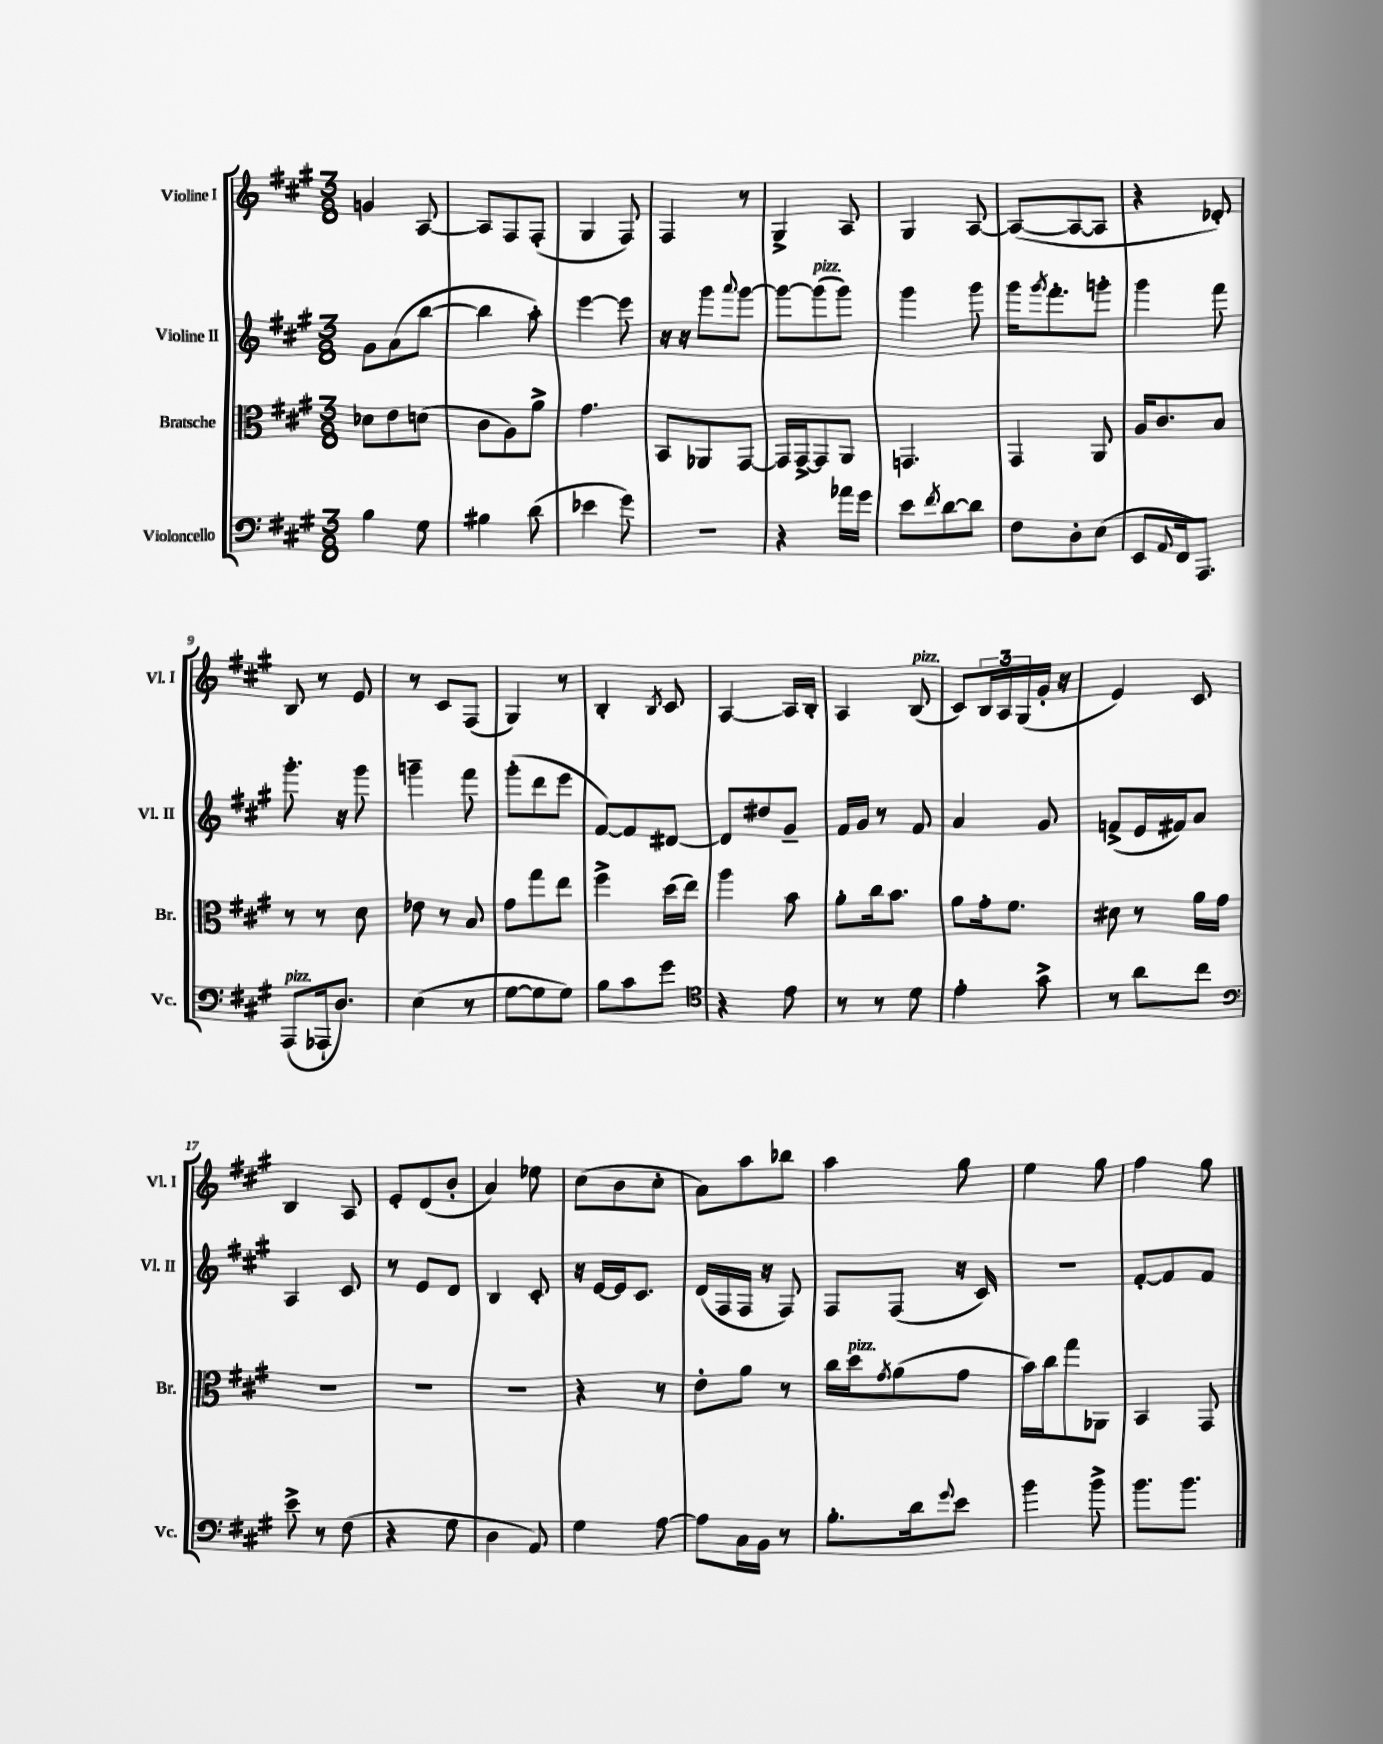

**kern	**kern	**kern	**kern
*part4	*part3	*part2	*part1
*staff4	*staff3	*staff2	*staff1
*I"Violoncello	*I"Bratsche	*I"Violine II	*I"Violine I
*I'Vc.	*I'Br.	*I'Vl. II	*I'Vl. I
*clefF4	*clefC3	*clefG2	*clefG2
*k[f#c#g#]	*k[f#c#g#]	*k[f#c#g#]	*k[f#c#g#]
*M3/8	*M3/8	*M3/8	*M3/8
=1	=1	=1	=1
4B\	8d-X\L	8g#\L	4gn/
.	8e\	(8a\	.
8G#\	(8dn\J	[8bb\J	[8A/
=2	=2	=2	=2
4B#X\	8c#\L	4bb\]	8A/L]
.	8A\)	.	8F#/
(8d\	8a^\J	8aa'\)	(8F#'/J
=3	=3	=3	=3
4e-X\	4.g#\	[4eee\	4G#/
8g#\)	.	8eee\]	8F#/)
=4	=4	=4	=4
4.r	8BB/L	16r	4F#/
.	.	16r	.
.	8AA-X/	8ggg#\L	.
.	.	8qqaaa/	.
.	[8GG#/J	[8ggg#\J	8r
=5	=5	=5	=5
4r	16GG#/LL]	8ggg#\L_	4G#^/
.	[16GG#^/J	.	.
!	!	!LO:TX:a:i:t=pizz.	!
.	8GG#/]	(8ggg#\]	.
16a-X\LL	8AA/J	8ggg#\J)	8A/
16g#\JJ	.	.	.
=6	=6	=6	=6
8e\L	4.GGn/	4ggg#\	4G#/
8qf#/	.	.	.
[8d\	.	.	.
8d\J]	.	8ggg#\	[8A/
=7	=7	=7	=7
8F#\L	4GG#/	16ggg#\KL	(8A/L_
.	.	8qggg#/	.
.	.	8.fff#'\	.
8D'\	.	.	8A/_
(8E\J	8AA/	8gggn'\J	8A/J]
=8	=8	=8	=8
8EE/L	16A/KL	4ggg#\	4r
.	8.c#/	.	.
8qqAA/	.	.	.
16FF#/k	.	.	.
8.AAA/J)	.	.	.
.	8B/J	8fff#\	8d-X'/)
!!LO:LB:g=z
=9	=9	=9	=9
!LO:TX:a:i:t=pizz.	!	!	!
(8AAA/L	8r	8.ggg#'\	8B/
16AAA-X`/k	8r	.	8r
8.D/J)	.	16r	.
.	8d\	8ggg#\	8e/
=10	=10	=10	=10
(4E\	8e-X\	4gggn~\	8r
.	8r	.	8c#/L
8r	8B/	8fff#\	(8F#/J
=11	=11	=11	=11
[8G#\L	8g#\L	(8ggg#'\L	4G#/)
8G#\]	8gg#\	8ddd\	.
8G#\J)	8ee\J	8eee\J	8r
=12	=12	=12	=12
8B\L	4ff#^\	[8f#/L)	4B'/
8c#\	.	8f#/]	.
.	.	.	8qB/
8g#\J	(16dd\LL	[8d#X/J	8c#/
.	16ee\JJ)	.	.
=13	=13	=13	=13
*clefC4	*	*	*
4r	4aa\	8d#/L]	[4A/
.	.	8dd#X/	.
8e\	8b\	8g#~/J	16A/LL]
.	.	.	16B'/JJ
=14	=14	=14	=14
8r	8a'\L	16f#/LL	4A/
.	.	16g#/JJ	.
8r	16cc#\k	8r	.
.	8.b\J	.	.
!	!	!	!LO:TX:a:i:t=pizz.
8d\	.	8f#/	(8B/
=15	=15	=15	=15
4e'\	8a\L	4a/	8c#/L)
.	16g#'\k	.	24B/L
.	.	.	24A/
.	8.f#\J	.	.
.	.	.	(24G#/
8g#^\	.	8g#/	16g#'/JJ
.	.	.	16r
=16	=16	=16	=16
8r	8d#X\	(8fn^/L	4e/)
8a\L	8r	16e/L	.
.	.	16f#X/J)	.
8cc#\J	16a\LL	8a/J	8c#/
.	16g#\JJ	.	.
!!LO:LB:g=z
=17	=17	=17	=17
*clefF4	*	*	*
8e^\	4.r	4A/	4B/
8r	.	.	.
(8F#\	.	8c#/	8A/
=18	=18	=18	=18
4r	4.r	8r	8e'/L
.	.	8e/L	(8d/
8G#\	.	8d/J	8b'/J
=19	=19	=19	=19
4D\	4.r	4B/	4a/)
8AA/)	.	8c#'/	8ee-X\
=20	=20	=20	=20
4G#\	4r	16r	(8cc#\L
.	.	[16e/LL	.
.	.	16e/J]	8b\
.	.	8.c#/J	.
[8A\	8r	.	8cc#'\J
=21	=21	=21	=21
8A\L]	8e'\L	(16d/LL	8a\L)
.	.	16F#/	.
16C#\L	8a\J	16F#/JJ	8aa\
16BB\JJ	.	16r	.
8r	8r	8F#/)	8bb-X\J
=22	=22	=22	=22
8.B'\L	16cc#\LL	8F#/L	4aa\
!	!LO:TX:a:i:t=pizz.	!	!
.	16dd\J	.	.
.	8qg#/	.	.
.	(8a\	(8F#/J	.
16d\k	.	.	.
8qqg#/	.	.	.
8e\J	8g#\J	16r	8gg#\
.	.	16c#/)	.
=23	=23	=23	=23
4b\	16b\LL)	4.r	4ee\
.	16cc#\J	.	.
.	8gg#\	.	.
8b^\	8AA-X\J	.	8gg#\
=24	=24	=24	=24
8.b\L	4BB/	[8f#'/L	4ff#\
.	.	8f#/]	.
8.b\J	.	.	.
.	8GG#/	8f#/J	8gg#\
==	==	==	==
*-	*-	*-	*-
